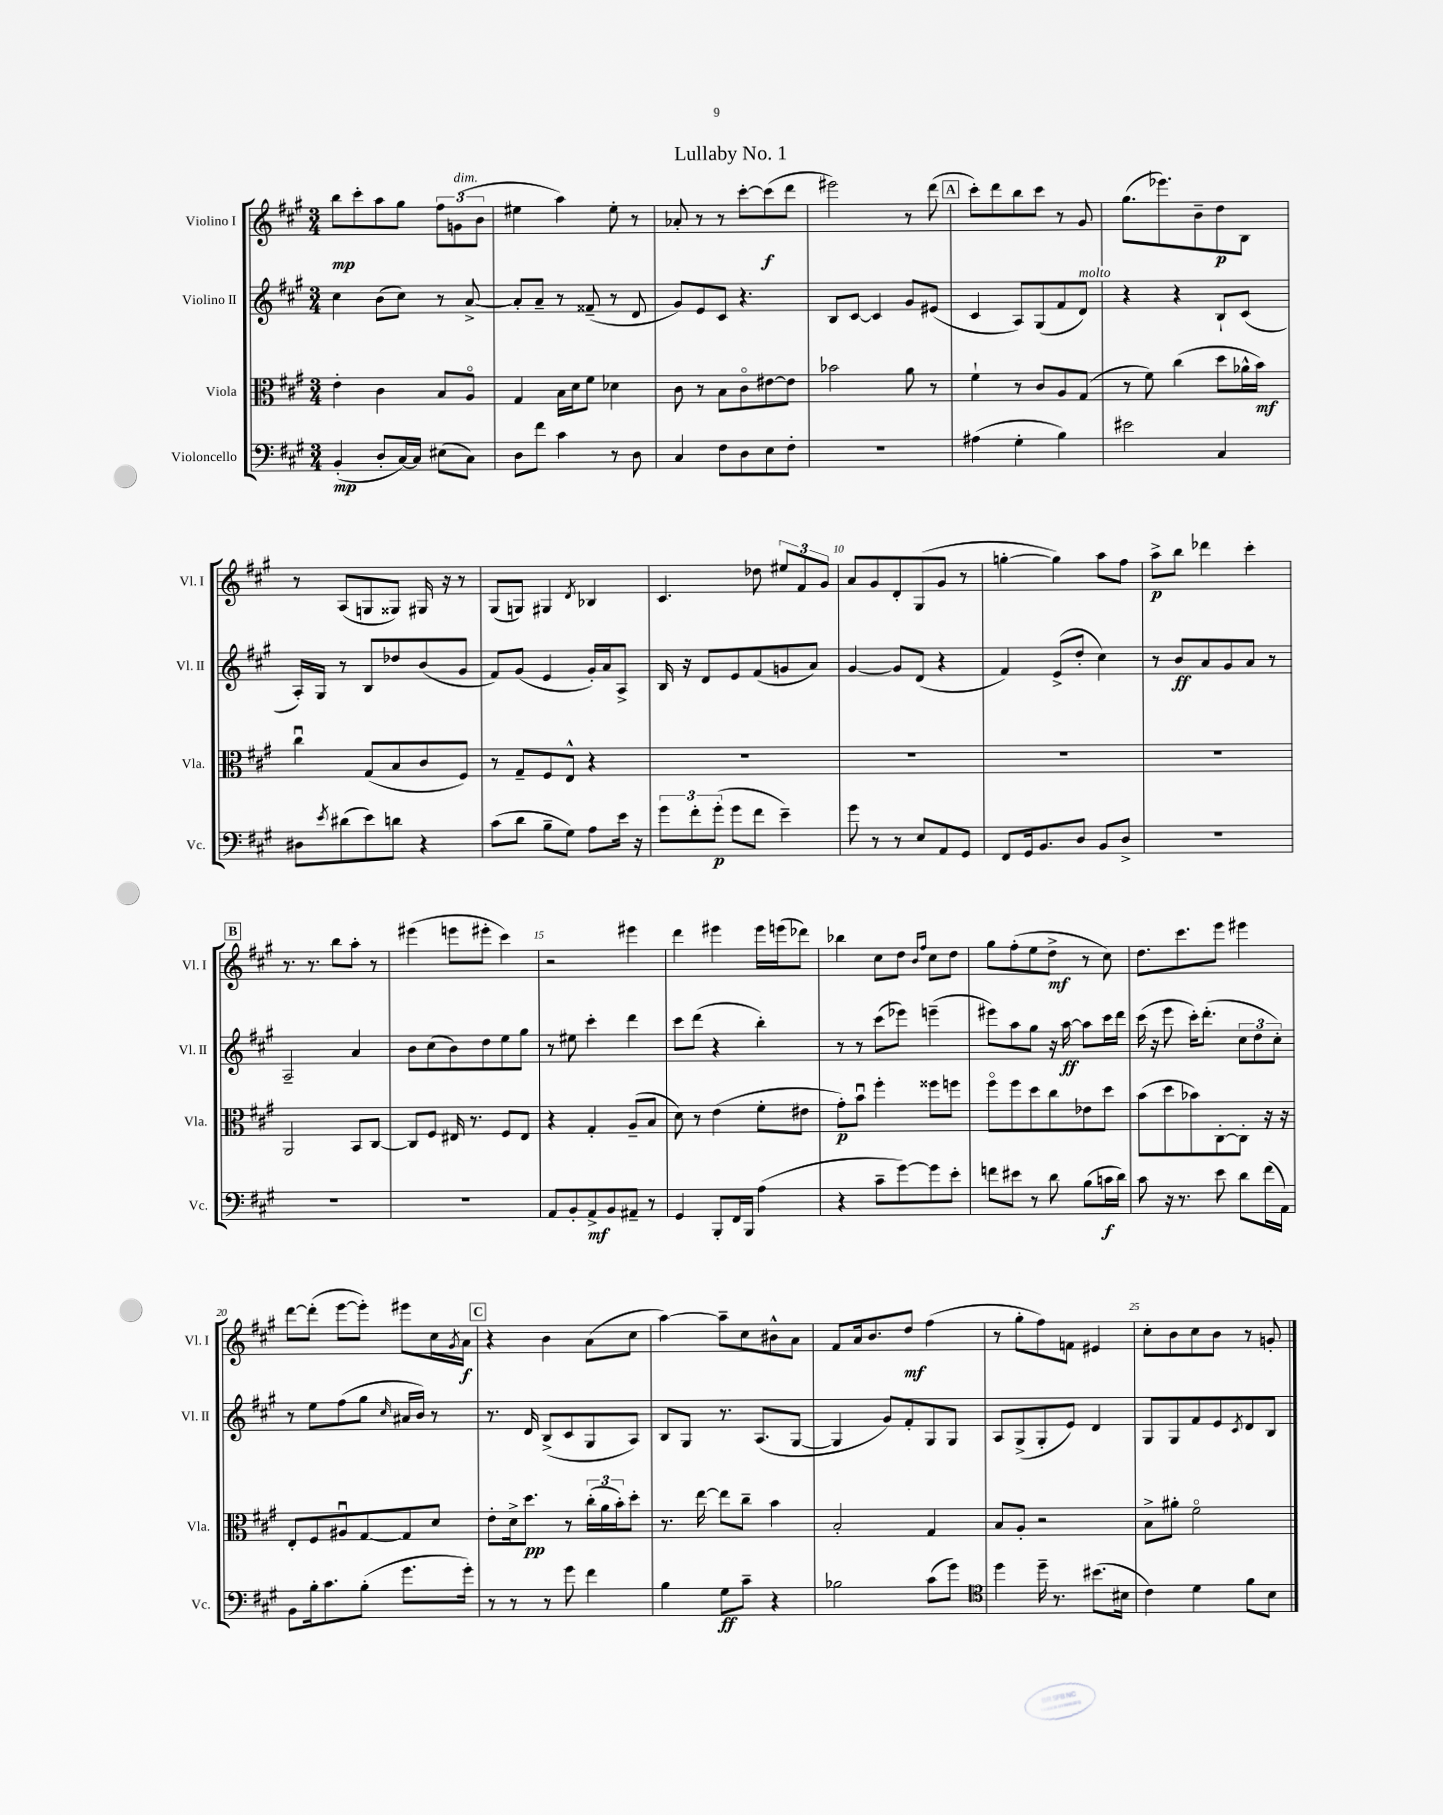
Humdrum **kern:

**kern	**dynam	**kern	**dynam	**kern	**dynam	**kern	**dynam
*part4	*part4	*part3	*part3	*part2	*part2	*part1	*part1
*staff4	*staff4	*staff3	*staff3	*staff2	*staff2	*staff1	*staff1
*I"Violoncello	*	*I"Viola	*	*I"Violino II	*	*I"Violino I	*
*I'Vc.	*	*I'Vla.	*	*I'Vl. II	*	*I'Vl. I	*
*clefF4	*	*clefC3	*	*clefG2	*	*clefG2	*
*k[f#c#g#]	*	*k[f#c#g#]	*	*k[f#c#g#]	*	*k[f#c#g#]	*
*M3/4	*	*M3/4	*	*M3/4	*	*M3/4	*
=1	=1	=1	=1	=1	=1	=1	=1
(4BB'/	mp	4e'\	.	4cc#\	.	8bb\L	mp
.	.	.	.	.	.	8ccc#'\	.
8D'/L	.	4c#\	.	(8b\L	.	8aa\	.
[16C#/L)	.	.	.	8cc#\J)	.	8gg#\J	.
16C#/JJ]	.	.	.	.	.	.	.
(8E#X\L	.	8B/L	.	8r	.	12ff#\L	.
!	!	!	!	!	!	!LO:TX:a:i:t=dim.	!
.	.	.	.	.	.	(12gn\	.
8C#\J)	.	8A/J	.	[8a^/	.	.	.
.	.	.	.	.	.	12b\J	.
=2	=2	=2	=2	=2	=2	=2	=2
8D\L	.	4G#/	.	8a'/L]	.	4ee#X\	.
8f#\J	.	.	.	8a~/J	.	.	.
4c#\	.	16B\LL	.	8r	.	4aa\)	.
.	.	16d\J	.	.	.	.	.
.	.	8f#\J	.	(8f##X~/	.	.	.
8r	.	4d-X\	.	8r	.	8ee#'\	.
8D\	.	.	.	8d/	.	8r	.
=3	=3	=3	=3	=3	=3	=3	=3
4C#/	.	8c#\	.	8g#/L)	.	8a-X'/	.
.	.	8r	.	8e/	.	8r	.
8F#\L	.	8B\L	.	8c#/J	.	8r	.
8D\	.	8c#\	.	4.r	.	[8ccc#'\L	.
8E\	.	[8e#X\	.	.	.	(8ccc#\]	f
8F#'\J	.	8e#\J]	.	.	.	8ddd\J	.
=4	=4	=4	=4	=4	=4	=4	=4
2.r	.	2b-X\	.	8B/L	.	2eee#X\)	.
.	.	.	.	[8c#/J	.	.	.
.	.	.	.	4c#/]	.	.	.
.	.	8a\	.	8g#/L	.	8r	.
.	.	8r	.	(8e#X/J	.	(8ddd\	.
!!LO:REH:place=s1:t=A
=5	=5	=5	=5	=5	=5	=5	=5
(4A#X\	.	4f#`\	.	4c#/	.	8ccc#'\L)	.
.	.	.	.	.	.	8ddd\	.
4G#'\	.	8r	.	8A/L)	.	8bb\	.
.	.	8c#/L	.	(8G#/	.	8ccc#\J	.
4B\)	.	8A/	.	8f#/	.	8r	.
!	!	!	!	!LO:TX:a:i:t=molto	!	!	!
.	.	(8G#/J	.	8d/J)	.	8g#/	.
=6	=6	=6	=6	=6	=6	=6	=6
2e#X\	.	8r	.	4r	.	(8.gg#\L	.
.	.	8f#\)	.	.	.	.	.
.	.	.	.	.	.	8.eee-X\)	.
.	.	(4cc#\	.	4r	.	.	.
.	.	.	.	.	.	8b~\	.
4C#/	.	8dd\L	.	8B`/L	.	8dd\	p
.	.	16a-X^^\L	.	(8c#/J	.	8B\J	.
.	.	16b\JJ)	mf	.	.	.	.
!!LO:LB:g=z
=7	=7	=7	=7	=7	=7	=7	=7
8D#X\L	.	4cc#u\	.	16A'/LL)	.	8r	.
.	.	.	.	16G#/JJ	.	.	.
8qe/	.	.	.	.	.	.	.
(8d#X\	.	.	.	8r	.	(8A/L	.
8e\)	.	(8G#/L	.	8B/L	.	8Gn/	.
8dn\J	.	8B/	.	8dd-X/	.	8G##X/J)	.
4r	.	8c#/	.	(8b/	.	16G#X/	.
.	.	.	.	.	.	16r	.
.	.	8F#/J)	.	8g#/J	.	8r	.
=8	=8	=8	=8	=8	=8	=8	=8
(8c#\L	.	8r	.	8f#/L)	.	(8G#/L	.
8d\J	.	8G#~/L	.	(8g#/J	.	8Gn/J)	.
8B~\L	.	8F#/	.	4e/	.	4G#X/	.
8G#\J)	.	8E^^/J	.	.	.	.	.
.	.	.	.	.	.	8qd/	.
8A\L	.	4r	.	16g#'/LL)	.	4B-X/	.
.	.	.	.	16a/J	.	.	.
16e\Jk	.	.	.	8A^/J	.	.	.
16r	.	.	.	.	.	.	.
=9	=9	=9	=9	=9	=9	=9	=9
12g#\L	.	2.r	.	16B/	.	4.c#/	.
.	.	.	.	16r	.	.	.
12f#'\	.	.	.	.	.	.	.
.	.	.	.	8d/L	.	.	.
(12g#'\J	p	.	.	.	.	.	.
8g#\L	.	.	.	8e/	.	.	.
8f#\J	.	.	.	(8f#/	.	8dd-X\	.
4e~\)	.	.	.	8gn/	.	12ee#X/L	.
.	.	.	.	.	.	12f#/	.
.	.	.	.	8a/J)	.	.	.
.	.	.	.	.	.	12g#/J	.
=10	=10	=10	=10	=10	=10	=10	=10
8g#\	.	2.r	.	[4g#/	.	8a/L	.
8r	.	.	.	.	.	8g#/	.
8r	.	.	.	8g#/L]	.	8d'/	.
8E/L	.	.	.	(8d/J	.	(8G#/	.
8AA/	.	.	.	4r	.	8g#/J	.
8GG#/J	.	.	.	.	.	8r	.
=11	=11	=11	=11	=11	=11	=11	=11
8FF#/L	.	2.r	.	4f#/)	.	[4ggn'\	.
16GG#/k	.	.	.	.	.	.	.
8.BB/	.	.	.	.	.	.	.
.	.	.	.	(8e^/L	.	4gg\])	.
8D/J	.	.	.	8dd'/J	.	.	.
8BB/L	.	.	.	4cc#\)	.	8aa\L	.
8D^/J	.	.	.	.	.	8ff#\J	.
=12	=12	=12	=12	=12	=12	=12	=12
2.r	.	2.r	.	8r	.	8aa^\L	p
.	.	.	.	8b/L	ff	8bb\J	.
.	.	.	.	8a/	.	4ddd-X\	.
.	.	.	.	8g#/	.	.	.
.	.	.	.	8a/J	.	4ccc#'\	.
.	.	.	.	8r	.	.	.
!!LO:LB:g=z
!!LO:REH:place=s1:t=B
=13	=13	=13	=13	=13	=13	=13	=13
2.r	.	2AA/	.	2A~/	.	8.r	.
.	.	.	.	.	.	8.r	.
.	.	.	.	.	.	8bb\L	.
.	.	8BB/L	.	4a/	.	8aa'\J	.
.	.	[8C#/J	.	.	.	8r	.
=14	=14	=14	=14	=14	=14	=14	=14
2.r	.	8C#/L]	.	8b\L	.	(4eee#X\	.
.	.	8F#/J	.	(8cc#\	.	.	.
.	.	16E#X/	.	8b\)	.	8eeen\L	.
.	.	8.r	.	.	.	.	.
.	.	.	.	8dd\	.	8eee#X'\J	.
.	.	8F#/L	.	8ee\	.	4ccc#\)	.
.	.	8E#/J	.	8gg#\J	.	.	.
=15	=15	=15	=15	=15	=15	=15	=15
8AA/L	.	4r	.	8r	.	2r	.
8BB'/	.	.	.	8ee#X\	.	.	.
8AA^/	mf	4G#'/	.	4ccc#'\	.	.	.
8BB/	.	.	.	.	.	.	.
8AA#X~/J	.	(8A~/L	.	4ddd\	.	4eee#X\	.
8r	.	8B/J	.	.	.	.	.
=16	=16	=16	=16	=16	=16	=16	=16
4GG#/	.	8d\)	.	8ccc#\L	.	4ddd\	.
.	.	8r	.	(8ddd\J	.	.	.
8BBB'/L	.	(4e\	.	4r	.	4eee#X\	.
16FF#/L	.	.	.	.	.	.	.
16BBB/JJ	.	.	.	.	.	.	.
(4A\	.	8f#'\L	.	4bb'\)	.	16eee#\LL	.
.	.	.	.	.	.	(16eeen\J	.
.	.	8e#X\J	.	.	.	8ddd-X\J)	.
=17	=17	=17	=17	=17	=17	=17	=17
4r	.	8g#'\L)	p	8r	.	4bb-X\	.
.	.	8bu\J	.	8r	.	.	.
8c#~\L	.	4ff#'\	.	(8ccc#\L	.	8cc#\L	.
[8g#\)	.	.	.	8eee-X\J)	.	8dd\J	.
.	.	.	.	.	.	16qqb/LL	.
.	.	.	.	.	.	16qqff#/JJ	.
8g#\]	.	8ff##X\L	.	(4eeen~\	.	8cc#\L	.
8e'\J	.	8ffn\J	.	.	.	8dd\J	.
=18	=18	=18	=18	=18	=18	=18	=18
8fn\L	.	8ff#\L	.	8eee#X\L)	.	8gg#\L	.
8e#X\J	.	8ff#\	.	8aa\	.	(8ff#'\	.
8r	.	8dd\	.	8gg#\J	.	8ee\	.
8d\	.	8cc#\	.	16r	.	8dd^\J	mf
.	.	.	.	[16aa\	ff	.	.
(8B\L	.	8e-X\	.	8aa\L]	.	8r	.
16cn\L	f	8dd\J	.	16ccc#\L	.	8cc#\)	.
16d\JJ)	.	.	.	16ddd\JJ	.	.	.
=19	=19	=19	=19	=19	=19	=19	=19
8c#\	.	(8b\L	.	(16ccc#\	.	8.dd\L	.
.	.	.	.	16r	.	.	.
16r	.	8dd\	.	8eee\	.	.	.
8.r	.	.	.	.	.	8.ccc#\	.
.	.	8b-X\)	.	16ccc#'\KL)	.	.	.
.	.	.	.	(8.ddd'\J	.	.	.
8e\	.	[8C#'\	.	.	.	8eee\J	.
8d\L	.	8C#'\J]	.	12cc#\L	.	4eee#X\	.
.	.	.	.	12dd\	.	.	.
(16f#\L	.	16r	.	.	.	.	.
.	.	.	.	12cc#'\J)	.	.	.
16AA\JJ)	.	16r	.	.	.	.	.
!!LO:LB:g=z
=20	=20	=20	=20	=20	=20	=20	=20
8BB\L	.	8E'/L	.	8r	.	[8ddd\L	.
16B'\k	.	8F#/	.	8ee\L	.	(8ddd'\J]	.
8.c#\	.	.	.	.	.	.	.
.	.	8A#Xu/	.	(8ff#\	.	[8eee\L	.
(8B'\J	.	[8G#/	.	8gg#\J	.	8eee'\J])	.
.	.	.	.	16qqcc#/	.	.	.
8.g#\L	.	8G#/]	.	16a#X/LL	.	8eee#X\L	.
.	.	.	.	16b/JJ)	.	.	.
.	.	8d/J	.	8r	.	16cc#\L	.
.	.	.	.	.	.	8qg#/	.
16g#'\Jk)	.	.	.	.	.	16a\JJ	f
!!LO:REH:place=s1:t=C
=21	=21	=21	=21	=21	=21	=21	=21
8r	.	8e'\L	.	8.r	.	4r	.
8r	.	16d^\k	.	.	.	.	.
.	.	8.dd\J	pp	16d/	.	.	.
8r	.	.	.	(8B^/L	.	4b\	.
8g#\	.	8r	.	8c#/	.	.	.
4f#\	.	(24cc#'\LL	.	8G#/	.	(8a\L	.
.	.	24a\	.	.	.	.	.
.	.	24b'\J)	.	.	.	.	.
.	.	8dd'\J	.	8A/J)	.	8cc#\J	.
=22	=22	=22	=22	=22	=22	=22	=22
4B\	.	8.r	.	8B/L	.	[4aa\)	.
.	.	.	.	8G#/J	.	.	.
.	.	[16ee\	.	.	.	.	.
8G#\L	ff	8ee\L]	.	8.r	.	8aa~\L]	.
8c#~\J	.	8cc#~\J	.	.	.	8cc#\	.
.	.	.	.	(8.A/L	.	.	.
4r	.	4b\	.	.	.	8b#X^^\	.
.	.	.	.	[8G#/J	.	8a\J	.
=23	=23	=23	=23	=23	=23	=23	=23
2B-X\	.	2B'/	.	4G#/]	.	8f#/L	.
.	.	.	.	.	.	16a/k	.
.	.	.	.	.	.	8.b/	.
.	.	.	.	8g#/L)	.	.	.
.	.	.	.	8f#'/	.	8dd/J	mf
(8c#\L	.	4G#/	.	8G#/	.	(4ff#\	.
8g#\J)	.	.	.	8G#/J	.	.	.
=24	=24	=24	=24	=24	=24	=24	=24
*clefC4	*	*	*	*	*	*	*
4dd\	.	8B/L	.	8A/L	.	8r	.
.	.	8A'/J	.	(8G#^/	.	8gg#'\L	.
16dd~\	.	2r	.	8G#'/	.	8ff#\)	.
8.r	.	.	.	.	.	.	.
.	.	.	.	8e/J)	.	8fn\J	.
(8.b#X\L	.	.	.	4d/	.	4e#X/	.
16B#X\Jk	.	.	.	.	.	.	.
=25	=25	=25	=25	=25	=25	=25	=25
4c#\)	.	8B^\L	.	8G#/L	.	8cc#'\L	.
.	.	8a#X'\J	.	8G#/	.	8b\	.
4d\	.	2f#\	.	8f#/	.	8cc#\	.
.	.	.	.	8e/	.	8b\J	.
.	.	.	.	8qc#/	.	.	.
8f#\L	.	.	.	8d/	.	8r	.
8B\J	.	.	.	8B/J	.	8gn'/	.
==	==	==	==	==	==	==	==
*-	*-	*-	*-	*-	*-	*-	*-
